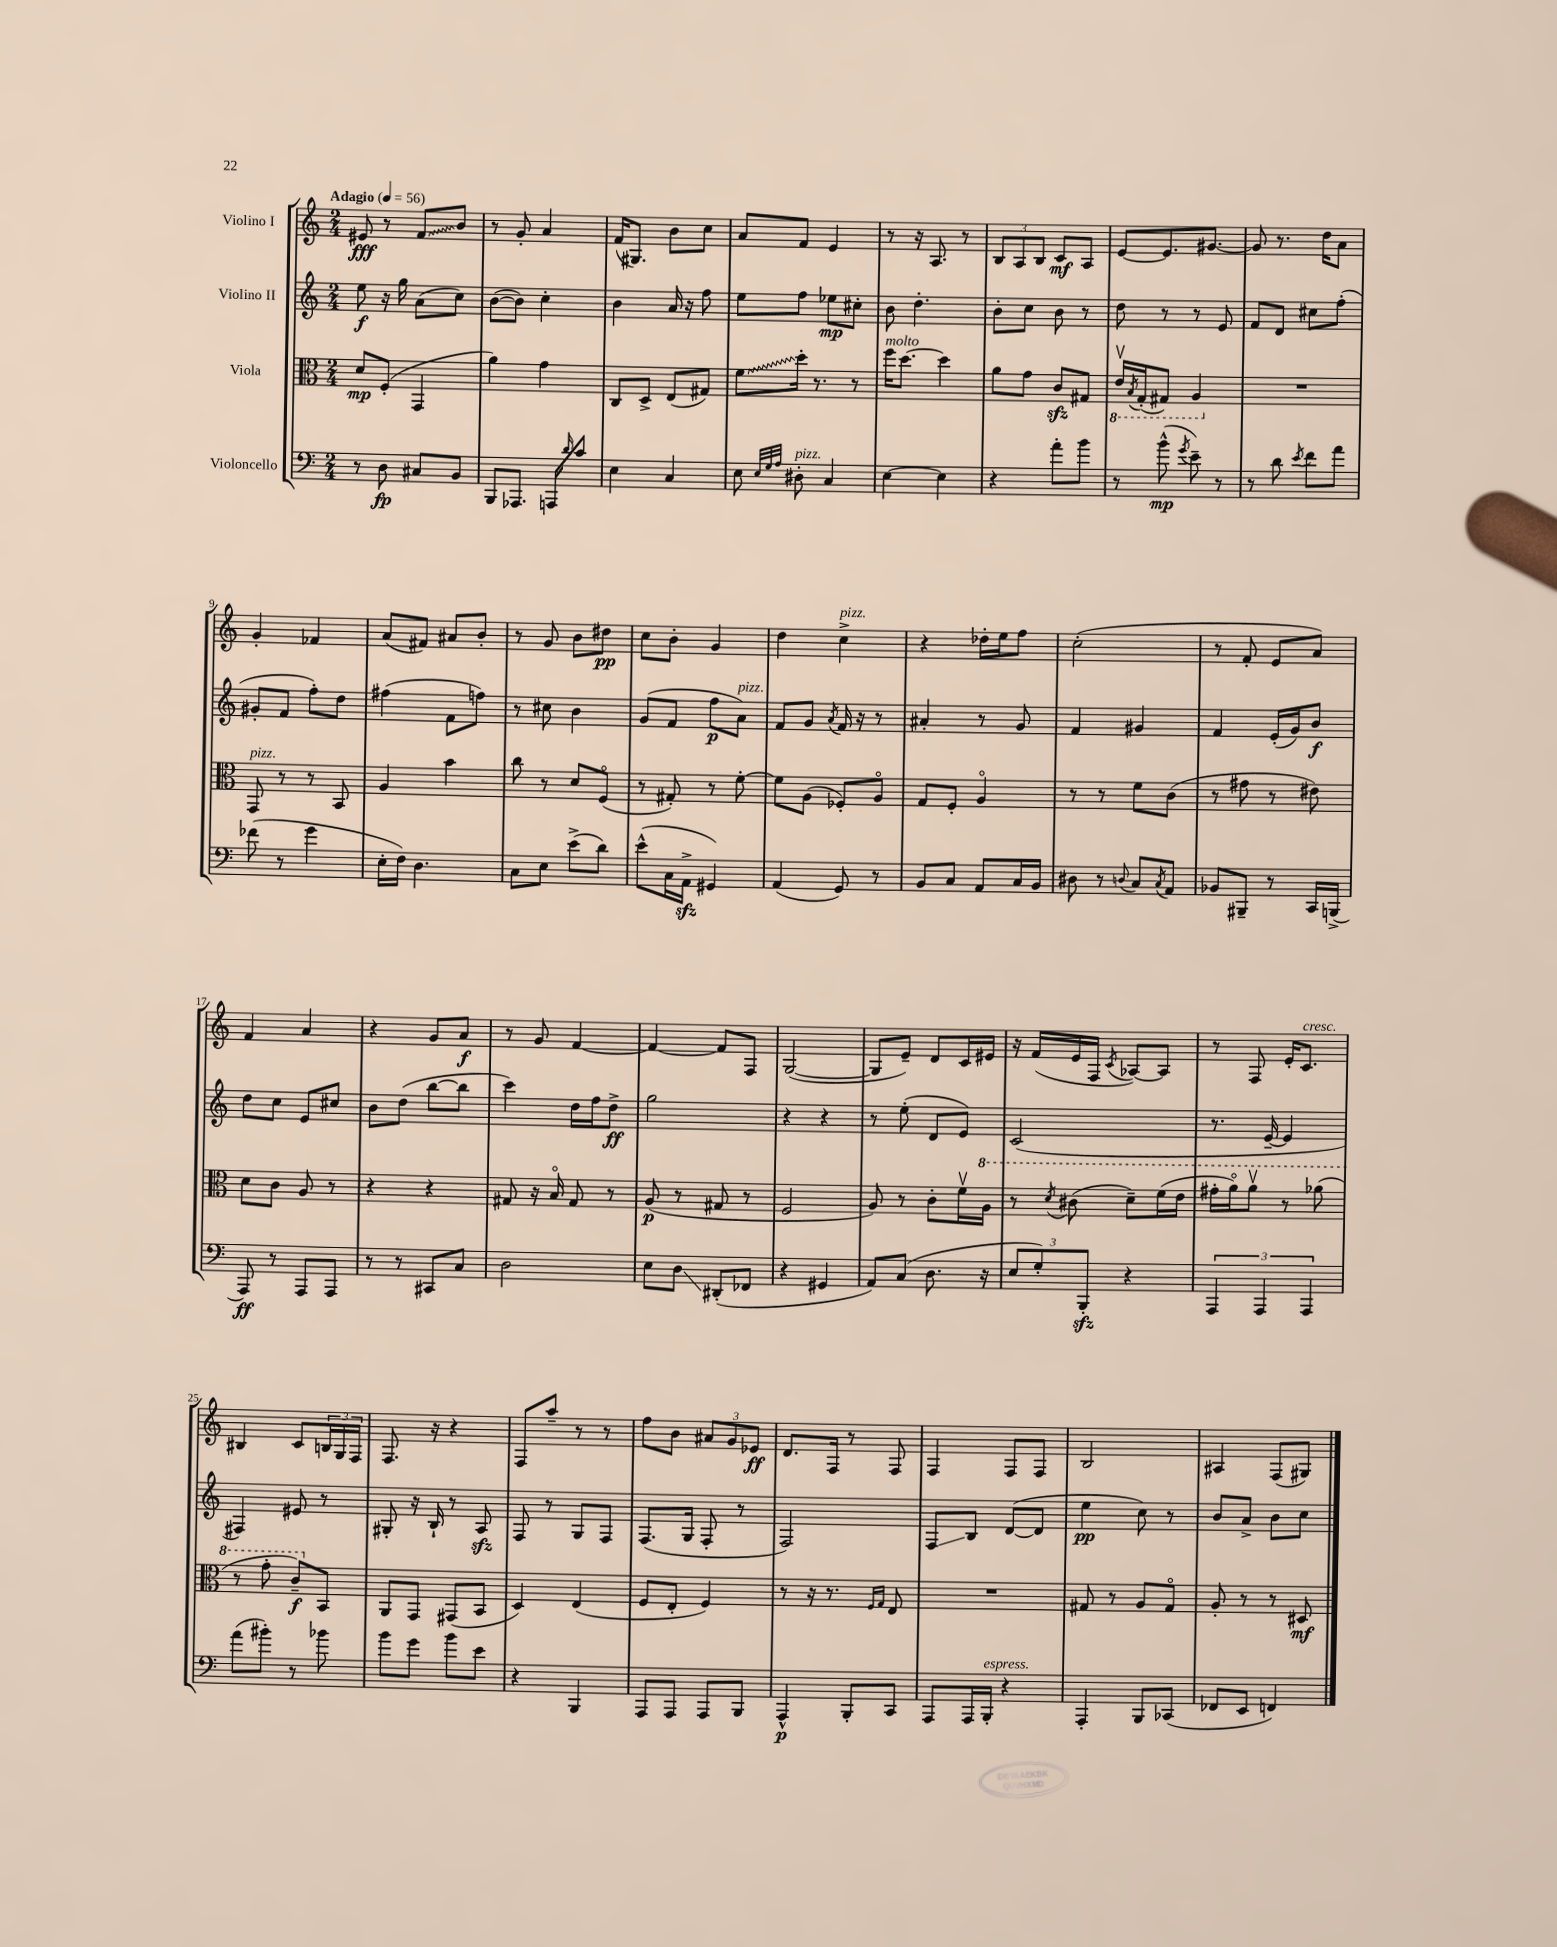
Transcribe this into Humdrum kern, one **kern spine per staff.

**kern	**kern	**kern	**kern
*staff4	*staff3	*staff2	*staff1
*clefF4	*clefC3	*clefG2	*clefG2
*k[]	*k[]	*k[]	*k[]
*M2/4	*M2/4	*M2/4	*M2/4
*MM56	*MM56	*MM56	*MM56
8r	8d	8ee	8e#
8D	(8F'	16r	8r
.	.	16gg	.
8C#	4GG	(8a	8f
8BB	.	8cc)	8b
=	=	=	=
8BBB	4a)	([8b	8r
8.AAA-	.	8b])	8g'
.	4g	4cc'	4a
16AAA	.	.	.
16qqd	.	.	.
8c	.	.	.
=	=	=	=
4E	8C	4b	(16f
.	.	.	8.G#)
.	8D^	.	.
4C	(8E	16a	8b
.	.	16r	.
.	8G#)	8ff	8cc
=	=	=	=
8E	8f	8ee	8a
32qqE	.	.	.
32qqG	.	.	.
32qqA	.	.	.
8D#'	16dd'	8ff	8f
.	8.r	.	.
4C	.	8ee-	4e
.	8r	8cc#'	.
=	=	=	=
[4E	16ff	8b	8r
.	[8.dd	.	.
.	.	4.dd'	16r
.	.	.	8.A
4E]	4dd]	.	.
.	.	.	8r
=	=	=	=
4r	8a	8b'	12B
.	.	.	12A
.	8g	8cc	.
.	.	.	12B
8a'	8c	8b	8c
8b	8G#	8r	8A
=	=	=	=
8r	16Ev	8dd	[8e
.	8qBB	.	.
.	(16GG'	.	.
(8b^^	8GG#)	8r	8.e]
8qg	.	.	.
8e~)	4AA	8r	.
.	.	.	[8.g#
8r	.	8e	.
=	=	=	=
8r	2r	8f	8g#]
8d	.	8d	8.r
8qe	.	.	.
8f	.	8cc#	.
.	.	.	16dd
8a	.	(8ff'	8a
=	=	=	=
(8f-	8GG	8g#'	4g'
8r	8r	8f	.
4g	8r	8ff')	4f-
.	8BB	8dd	.
=	=	=	=
16E'	4A	(4ff#	(8a
16F)	.	.	.
4.D	.	.	8f#)
.	4b	8f	8a#
.	.	8ff)	8b'
=	=	=	=
8C	8cc	8r	8r
8E	8r	8cc#	8g
(8e^	8d	4b	8b
8d)	(8Fo	.	8dd#
=	=	=	=
(8e^^	8r	(8g	8cc
16C	8G#')	8f	8b'
16AA^	.	.	.
4GG#)	8r	8ff	4g
.	[8f'	8a)	.
=	=	=	=
(4AA	8f]	8f	4dd
.	(8A	8g	.
.	.	8qa	.
8GG)	8F-')	16f	4cc^
.	.	16r	.
8r	8Ao	8r	.
=	=	=	=
8BB	8G	4a#'	4r
8C	8F'	.	.
8AA	4Ao	8r	16dd-'
.	.	.	16ee
16C	.	8g	8ff
16BB	.	.	.
=	=	=	=
8D#	8r	4f	(2cc'
8r	8r	.	.
8qqD	.	.	.
8C	8f	4g#	.
8qC	.	.	.
8AA	(8c	.	.
=	=	=	=
8BB-	8r	4f	8r
8BBB#~	8g#	.	8f'
8r	8r	(16e'	8e
.	.	16g)	.
16CC	8e#)	8b	8a)
(16BBB^	.	.	.
=	=	=	=
8AAA)	8d	8dd	4f
8r	8c	8cc	.
8AAA	8A	8e	4a
8AAA	8r	8cc#	.
=	=	=	=
8r	4r	8b	4r
8r	.	(8dd	.
8CC#	4r	[8bb	8g
8C	.	8bb]	8a
=	=	=	=
2D	8G#	4ccc)	8r
.	16r	.	8g
.	16Bo	.	.
.	8G#	16dd	[4f
.	.	16ff	.
.	8r	8dd^	.
=	=	=	=
8E	(8A	2gg	4f_
8D	8r	.	.
(8DD#'	8G#	.	8f]
8FF-	8r	.	8F
=	=	=	=
4r	2F	4r	([2G
4GG#	.	4r	.
=	=	=	=
8AA)	8A)	8r	8G]
(8C	8r	(8ee'	8e~)
8.D	8c'	8d	8d
.	16fv	8e)	16c
16r	16a	.	16e#
=	=	=	=
12E	8r	(2c	16r
.	.	.	(16f
12G')	.	.	.
.	8qdd	.	.
.	(8cc#	.	16e
12BBB'	.	.	.
.	.	.	16F
.	.	.	8qc
4r	8dd~)	.	[8A-)
.	(16ff	.	8A-]
.	16ee	.	.
=	=	=	=
6AAA	16gg#'	8.r	8r
.	16aao)	.	.
.	8aav	.	8F
6AAA	.	.	.
.	.	[16e~	.
.	8r	4e]	16e'
.	.	.	8.c
6AAA	.	.	.
.	(8aa-	.	.
=	=	=	=
(8a	8r	4F#)	4B#
8b#')	8gg'	.	.
8r	8cc~)	8e#	8c
8b-	8BB	8r	24B
.	.	.	24G
.	.	.	24F
=	=	=	=
8b	8AA	8G#'	8.F
8g	8GG	16r	.
.	.	16B`	16r
8b	(8GG#	8r	4r
8e	8BB	8A	.
=	=	=	=
4r	4D)	8F	8F
.	.	8r	8aa~
4BBB	(4E	8G	8r
.	.	8F	8r
=	=	=	=
8AAA	8F	(8.F	8ff
8AAA	8E'	.	8b
.	.	16G	.
8AAA	4F)	8F'	12a#
.	.	.	12g
8BBB	.	8r	.
.	.	.	12e-
=	=	=	=
4AAA^^	8r	2F)	8.d
.	16r	.	.
.	8.r	.	16F
8BBB'	.	.	8r
.	16qqF	.	.
.	16qqG	.	.
8CC	8E	.	8F
=	=	=	=
8AAA	2r	8F	4F
16AAA	.	8B	.
16BBB'	.	.	.
4r	.	([8d	8F
.	.	8d]	8F
=	=	=	=
4AAA'	8G#	4ee	2B
.	8r	.	.
8BBB	8A	8cc)	.
(8CC-	8G#o	8r	.
=	=	=	=
8FF-	8A'	8b	4A#
8EE	8r	8a^	.
4FF)	8r	8b	(8F
.	8D#	8cc	8G#)
==	==	==	==
*-	*-	*-	*-
